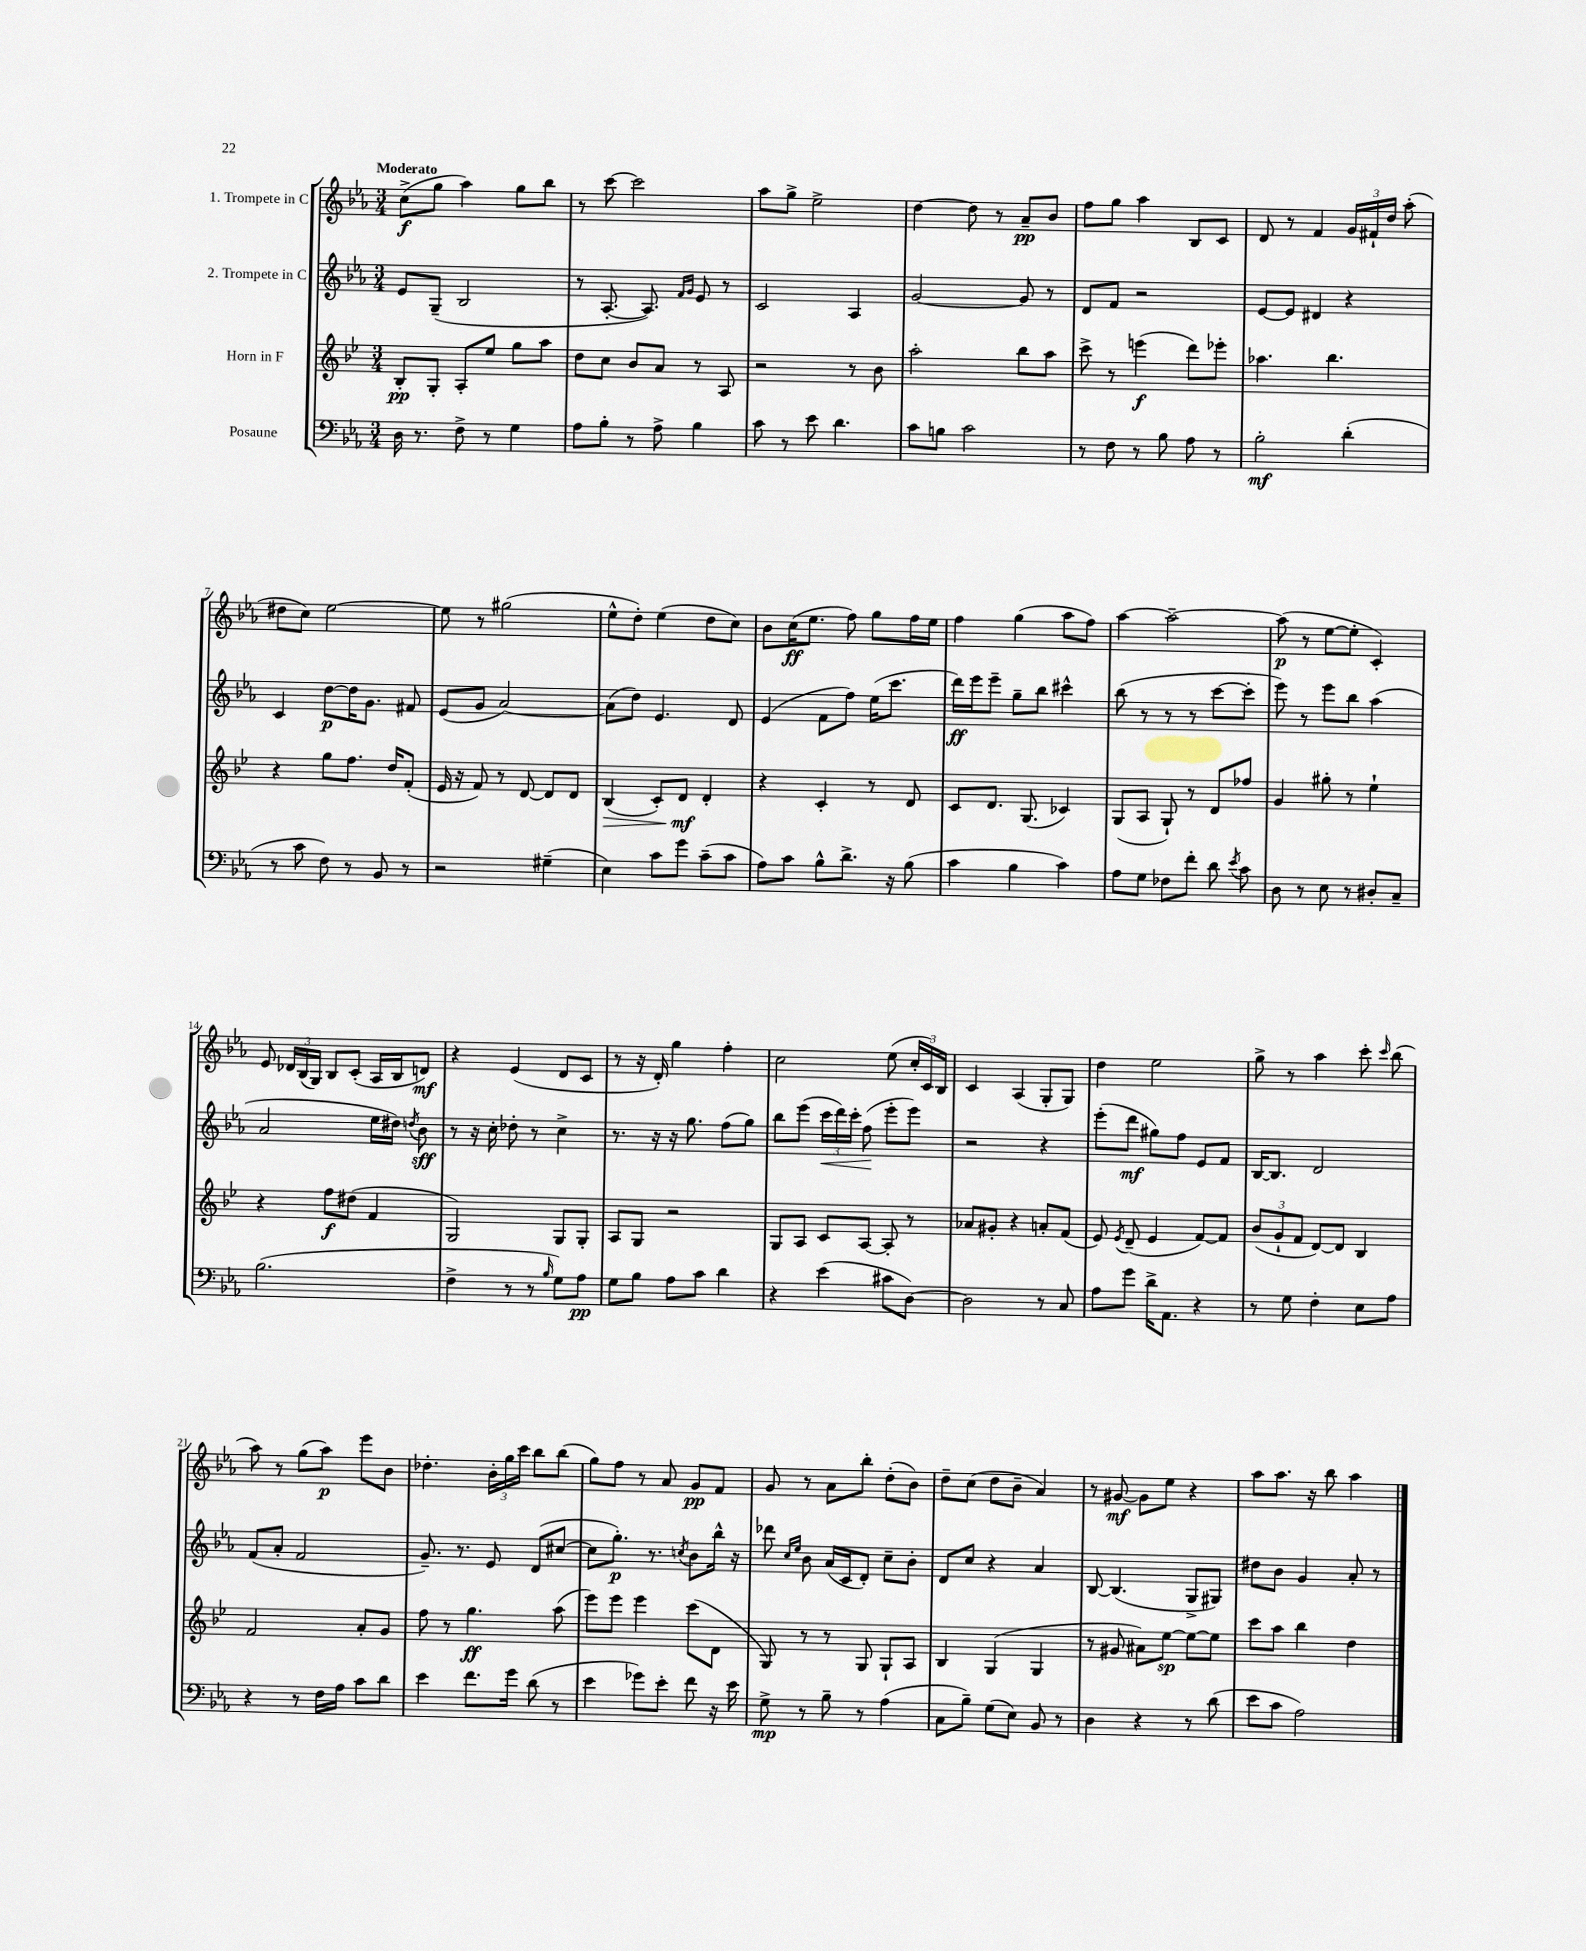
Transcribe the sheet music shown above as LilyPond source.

<<
\new StaffGroup <<
\new Staff = "s0" \with { instrumentName = "1. Trompete in C" } {
    \clef treble \key ees \major \numericTimeSignature \time 3/4 \tempo "Moderato"
    \autoBeamOff c''8[->\f( g''8] aes''4) g''8[ bes''8] |
    r8 c'''8~ c'''2 |
    aes''8[ g''8]-> ees''2-> |
    d''4~ d''8 r8 aes'8[--\pp bes'8] |
    f''8[ g''8] aes''4 bes8[ c'8] |
    d'8 r8 f'4 \tuplet 3/2 { g'16[ fis'16-! d''16] } aes''8-.( |
    dis''8[ c''8]) ees''2~ |
    ees''8 r8 gis''2( |
    ees''8[-^ d''8]-.) ees''4( d''8[ c''8]) |
    bes'8[ c''16\ff( ees''8.] f''8) g''8[ f''16 ees''16] |
    f''4 g''4( aes''8[ f''8]) |
    aes''4~ aes''2~-- |
    aes''8\p( r8 ees''8[~ ees''8]-. c'4-.) |
    ees'8 \tuplet 3/2 { des'16[ bes16( g16]) } bes8[ c'8]-.( aes16[ bes16 d'8]\mf) |
    r4 ees'4( d'8[ c'8] |
    r8 r16 d'16-.) g''4 f''4-. |
    c''2 ees''8( \tuplet 3/2 { c''16[-. c'16) bes16] } |
    c'4 aes4( g8[-. g8]) |
    d''4 ees''2 |
    g''8-> r8 aes''4 c'''8-. \grace { c'''16 } bes''8( |
    aes''8) r8 g''8[( aes''8]\p) ees'''8[ bes'8] |
    des''4.-. \tuplet 3/2 { bes'16[-. g''16 c'''16] } bes''8[ bes''8]( |
    g''8[) f''8] r8 aes'8 g'8[\pp f'8] |
    g'8 r8 aes'8[ bes''8]-. d''8[-.( bes'8]) |
    d''8[-- c''8]( d''8[ bes'8]-- aes'4) |
    r8 gis'8~\mf gis'8[ ees''8] r4 |
    aes''8[ aes''8.] r16 bes''8 aes''4 \bar "|." |
}
\new Staff = "s1" \with { instrumentName = "2. Trompete in C" } {
    \clef treble \key ees \major \numericTimeSignature \time 3/4
    \autoBeamOff ees'8[ g8]--( bes2 |
    r8 aes8.~-. aes8.) \grace { f'16[ g'16] } ees'8 r8 |
    c'2 aes4 |
    g'2~ g'8 r8 |
    d'8[ f'8] r2 |
    ees'8[~ ees'8] dis'4 r4 |
    c'4 d''8[~\p d''16 g'8.] fis'8 |
    ees'8[( g'8] aes'2~) |
    aes'8[( d''8]) ees'4. d'8 |
    ees'4( f'8[ f''8]) ees''16[( c'''8.] |
    d'''16[\ff) ees'''16 ees'''8]-- g''8[-- bes''8] cis'''4-^ |
    bes''8( r8 r8 r8 c'''8[~ c'''8]-. |
    ees'''8) r8 ees'''8[ bes''8] aes''4( |
    aes'2 ees''16[ dis''16]) \acciaccatura { d''8 } bes'8\sff |
    r8 r16 c''16-. des''8-. r8 c''4-> |
    r8. r16 r16 g''8. f''8[( g''8]) |
    bes''8[ ees'''8]( \tuplet 3/2 { c'''16[\< d'''16) c'''16]-. } f''8\!( ees'''8[-. ees'''8]) |
    r2 r4 |
    ees'''8[-.( d'''8]\mf gis''8[) f''8] ees'8[ f'8] |
    bes16[~ bes8.] d'2 |
    f'8[( aes'8]-. f'2 |
    g'8.--) r8. ees'8 d'8[( cis''8]~ |
    cis''8[ g''8.]-.\p) r8. \acciaccatura { c''8 } bes'8[ bes''16]-^ r16 |
    des'''8 \grace { c''16[ ees''16] } bes'8 aes'16[( c'16 d'8]-.) c''8[-- bes'8]-. |
    d'8[ c''8] r4 aes'4 |
    bes8~ bes4.( g8[-> gis8]) |
    dis''8[ bes'8] g'4 aes'8-. r8 \bar "|." |
}
\new Staff = "s2" \with { instrumentName = "Horn in F" } {
    \clef treble \key bes \major \numericTimeSignature \time 3/4
    \autoBeamOff bes8[-.\pp g8]-. a8[-. ees''8] g''8[ a''8] |
    d''8[ c''8] bes'8[ a'8] r8 a8 |
    r2 r8 bes'8 |
    a''2-. bes''8[ a''8] |
    c'''8-> r8 e'''4\f( d'''8[) ees'''8]-. |
    aes''4. bes''4. |
    r4 g''8[ f''8.] d''16[ f'8]-.( |
    ees'16 r16 f'8) r8 d'8~ d'8[ d'8] |
    bes4\>( c'8[-.) d'8]\mf\! d'4-. |
    r4 c'4-. r8 d'8 |
    c'8[ d'8.] g8.( ces'4) |
    g8[( a8] g8-!) r8 d'8[ fes''8] |
    g'4 gis''8-. r8 ees''4-! |
    r4 f''8[\f dis''8]( f'4 |
    g2) g8[ g8]-. |
    a8[ g8] r2 |
    g8[ a8] c'8[ a8]~ a8-. r8 |
    aes'8[ gis'8]-. r4 a'8[-. f'8]( |
    ees'8) \acciaccatura { ees'8 } d'8--( ees'4 f'8[~) f'8] |
    \tuplet 3/2 { bes'8[( g'8-! f'8] } d'8[~) d'8] bes4 |
    f'2 a'8[-. g'8] |
    f''8 r8 g''4.\ff a''8( |
    ees'''8[) ees'''8] ees'''4 c'''8[( d'8] |
    g8) r8 r8 g8 g8[-! a8] |
    bes4 g4( g4 |
    r8 gis'8 ais'8[) ees''8]~\sp ees''8[~ ees''8] |
    c'''8[ a''8] bes''4 d''4 \bar "|." |
}
\new Staff = "s3" \with { instrumentName = "Posaune" } {
    \clef bass \key ees \major \numericTimeSignature \time 3/4
    \autoBeamOff d16 r8. f8-> r8 g4 |
    aes8[ bes8]-. r8 aes8-> bes4 |
    c'8 r8 ees'8 d'4. |
    c'8[ b8] c'2 |
    r8 f8 r8 bes8 aes8 r8 |
    bes2-.\mf d'4-.( |
    r8 c'8 f8) r8 bes,8 r8 |
    r2 gis4--( |
    ees4) c'8[ g'8] c'8[--( c'8] |
    aes8[) c'8] bes8[-^ d'8.]-> r16 bes8( |
    c'4 bes4 c'4) |
    aes8[ g8] fes8[ f'8]-. d'8 \acciaccatura { ees'8 } c'8 |
    d8 r8 ees8 r8 dis8[-. c8]-- |
    bes2.( |
    f4-> r8 r8 \grace { bes16 } g8[) aes8]\pp |
    g8[ bes8] aes8[ c'8] d'4 |
    r4 ees'4( cis'8[ d8]~) |
    d2 r8 c8 |
    aes8[ g'8] d'16[-> aes,8.] r4 |
    r8 g8 f4-. ees8[ aes8] |
    r4 r8 f16[ aes16] c'8[ d'8] |
    ees'4 f'8.[ g'16] d'8( r8 |
    ees'4 ges'8[) ees'8]-. f'8 r16 ees'16 |
    g8->\mp r8 bes8-- r8 aes4( |
    c8[ bes8]--) g8[( ees8]) bes,8 r8 |
    d4 r4 r8 d'8( |
    ees'8[ c'8] aes2) \bar "|." |
}
>>
>>
